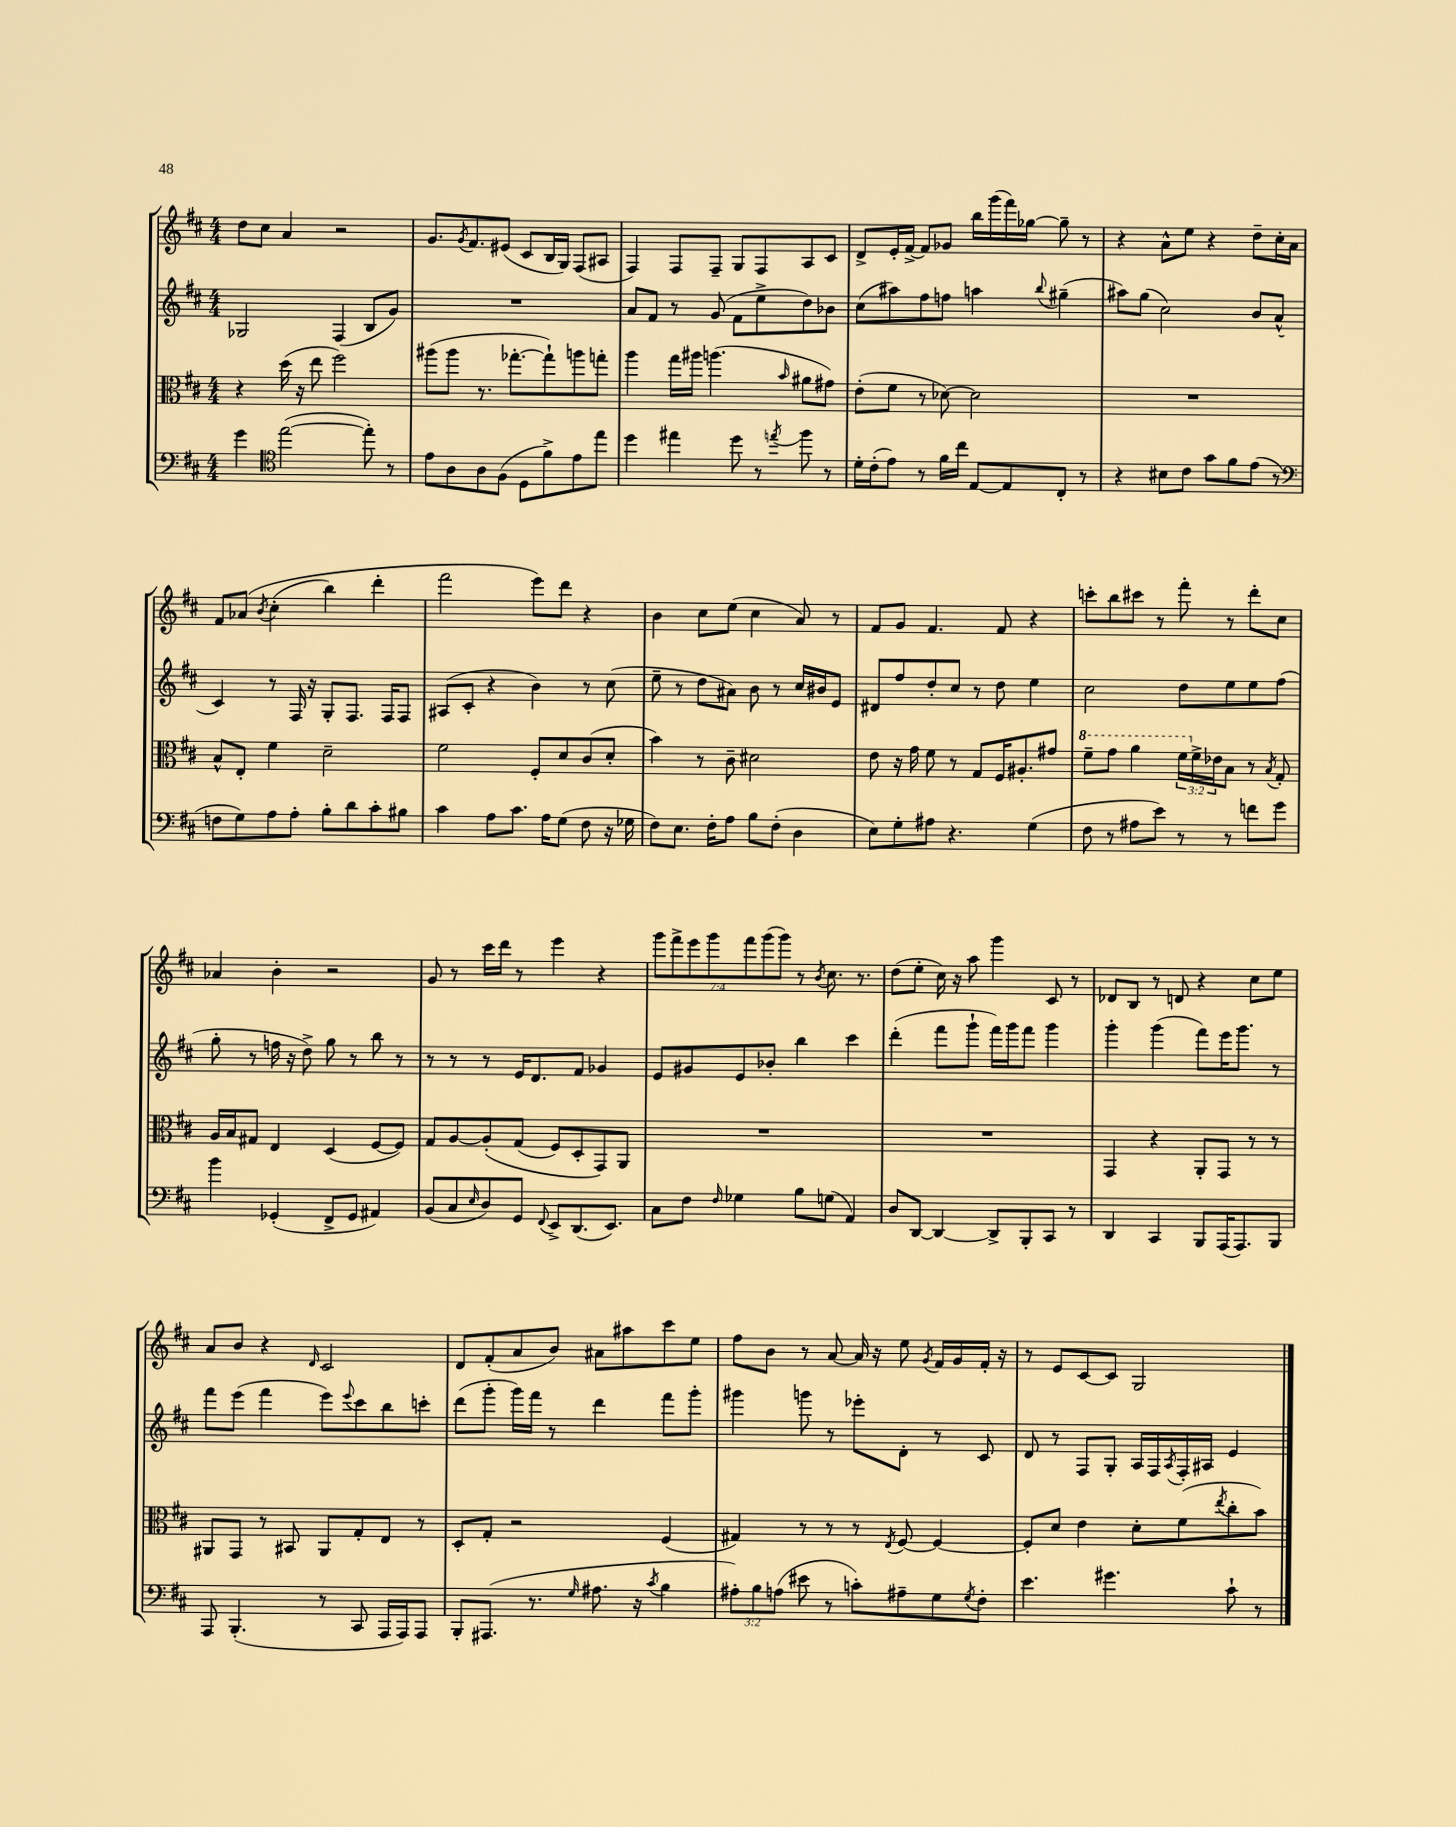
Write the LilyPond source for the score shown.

<<
\new StaffGroup <<
\new Staff = "s0" {
    \clef treble \key d \major \numericTimeSignature \time 4/4 \override Staff.TupletNumber.text = #tuplet-number::calc-fraction-text
    d''8 cis''8 a'4 r2 |
    g'8. \acciaccatura { g'8 } fis'8. eis'8( cis'8 b16 g16) fis8( ais8 |
    fis4) fis8 fis8-- g8 fis8 a8 cis'8 |
    d'8-> e'16-. fis'16~-> fis'8 ges'8 b''16 g'''16( fis'''16) ges''16~ ges''8-- r8 |
    r4 a'8-^ e''8 r4 d''8-- cis''16-. a'16 |
    fis'8 aes'8\( \acciaccatura { b'8 } cis''4-.( b''4) d'''4-. |
    fis'''2 e'''8\) d'''8 r4 |
    b'4 cis''8 e''8( cis''4 a'8) r8 |
    fis'8 g'8 fis'4. fis'8 r4 |
    c'''8-. b''8 cis'''8 r8 fis'''8-. r8 d'''8-. cis''8 |
    aes'4 b'4-. r2 |
    g'8 r8 cis'''16 d'''16 r8 e'''4 r4 |
    \tuplet 7/4 { g'''8 fis'''8-> e'''8 g'''8 fis'''8 g'''8( g'''8) } r8 \acciaccatura { b'8 } cis''8. r8. |
    d''8( e''8-. cis''16) r16 a''8 g'''4 cis'8 r8 |
    des'8 b8 r8 d'8 r4 cis''8 e''8 |
    a'8 b'8 r4 \grace { d'16 } cis'2 |
    d'8 fis'8-.( a'8 b'8) ais'8 ais''8 cis'''8 e''8 |
    fis''8 b'8 r8 a'8~ a'16 r16 e''8 \acciaccatura { g'8 } fis'16 g'16 fis'16-. r16 |
    r8 e'8 cis'8~ cis'8 g2 \bar "|." |
}
\new Staff = "s1" {
    \clef treble \key d \major \numericTimeSignature \time 4/4
    ges2 fis4( b8 g'8) |
    R1 |
    a'8 fis'8 r8 g'8( fis'8 e''8-> d''8) bes'8 |
    cis''8( ais''8) fis''8 f''8 a''4 \appoggiatura { b''8 } gis''4--( |
    ais''8) g''8( cis''2) b'8 a'8-^( |
    cis'4) r8 fis16 r16 g8-. fis8. fis16 fis8 |
    ais8( cis'8-. r4 b'4) r8 cis''8( |
    e''8-- r8 d''8 ais'8) b'8 r8 cis''16 bis'16 e'8 |
    dis'8 fis''8 d''8-. cis''8 r8 d''8 e''4 |
    cis''2 d''8 e''8 e''8 fis''8( |
    g''8-. r8 f''16 r16 d''8->) g''8 r8 b''8 r8 |
    r8 r8 r8 e'16 d'8. fis'8 ges'4 |
    e'8 gis'8 e'8 bes'8-. b''4 cis'''4 |
    d'''4-.( fis'''8 g'''8-! fis'''16) g'''16 fis'''8 g'''4 |
    g'''4-. g'''4( fis'''8) e'''16 g'''8. r8 |
    fis'''8 e'''8( fis'''4 e'''8) \appoggiatura { e'''8 } cis'''8 b''8 c'''8-. |
    d'''8( g'''8-. g'''16) fis'''16 r8 d'''4 fis'''8 g'''8-. |
    gis'''4 g'''8 r8 ees'''8-. d'8-. r8 cis'8 |
    d'8 r8 fis8 g8-. a16 fis16 \acciaccatura { a8 } fis16-. ais16 e'4 \bar "|." |
}
\new Staff = "s2" {
    \clef alto \key d \major \numericTimeSignature \time 4/4 \override Staff.TupletNumber.text = #tuplet-number::calc-fraction-text
    r4 d''16( r16 e''8 fis''2) |
    ais''8( ais''8 r8. ges''8.~-. ges''8-!) a''8 g''8-. |
    a''4 g''16 ais''16 a''4.( \grace { b'16 } ais'8 gis'8) |
    e'8-.( fis'8 r8 des'8~) des'2 |
    R1 |
    b8-^ e8-. fis'4 d'2-- |
    fis'2 fis8-. d'8 cis'8( d'8-. |
    b'4) r8 cis'8-- dis'2 |
    e'8 r16 g'16 fis'8 r8 g8 fis16 ais8.-. gis'8 |
    \ottava #1 fis''8-- g''8 a''4 \tuplet 3/2 { fis''16 \ottava #0 fis'16-> ees'16 } b8 r8 \acciaccatura { b8 } g8-. |
    a16 b16 gis8 e4 d4( fis8~ fis8) |
    g8 a8~ a8-.\( g8( fis8) d8-. g,8\) a,8 |
    R1 |
    R1 |
    g,4 r4 a,8-. g,8 r8 r8 |
    ais,8 g,8 r8 bis,8 ais,8 g8-. e8 r8 |
    d8-. g8-. r2 fis4( |
    gis4) r8 r8 r8 \acciaccatura { e8 } fis8~ fis4~ |
    fis8-. d'8 e'4 d'8-. fis'8( \acciaccatura { e''8 } cis''8-. b'8) \bar "|." |
}
\new Staff = "s3" {
    \clef bass \key d \major \numericTimeSignature \time 4/4 \override Staff.TupletNumber.text = #tuplet-number::calc-fraction-text
    g'4 \clef tenor e''2~( e''8-.) r8 |
    e'8 a8 a8 fis8( d8 fis'8->) e'8 e''8 |
    d''4 eis''4 d''8 r8 \acciaccatura { e''8 } fis''8 r8 |
    d'16-. cis'16-.( e'8) r8 fis'16 cis''16 e8~ e8 cis8-. r8 |
    r4 bis8 cis'8 g'8 fis'8 e'8( r8 |
    \clef bass f8 g8) a8 a8-. b8-. d'8 cis'8-. bis8 |
    cis'4 a8 cis'8. a16 g8( fis8 r16 ges16 |
    fis8) e8. fis16-. a8 b8 fis8-.( d4 |
    e8) g8-. ais8 r4. g4( |
    fis8 r8 ais8 e'8) r8 r8 f'8 g'8 |
    b'4 ges,4-.( fis,8-> ges,8 ais,4) |
    b,8( cis8 \grace { e16 } d8) g,8 \appoggiatura { fis,8 } e,8-> d,8.( e,8.) |
    cis8 fis8 \grace { fis16 } ges4 b8 g8( a,4) |
    d8 d,8~ d,4~ d,8-> b,,8-. cis,8 r8 |
    d,4 cis,4 b,,8 a,,16( a,,8.) b,,8 |
    a,,8 b,,4.-.( r8 cis,8 a,,16 a,,16) a,,8 |
    b,,8-. ais,,8.( r8. \grace { g16 } ais8. r16 \acciaccatura { cis'8 } b4 |
    \tuplet 3/2 { ais8-.) b8 a8( } eis'8 r8 c'8-.) ais8-- g8 \acciaccatura { g8 } fis8-. |
    e'4. gis'4. cis'8-! r8 \bar "|." |
}
>>
>>
\layout { \context { \Score \remove "Bar_number_engraver" } }
